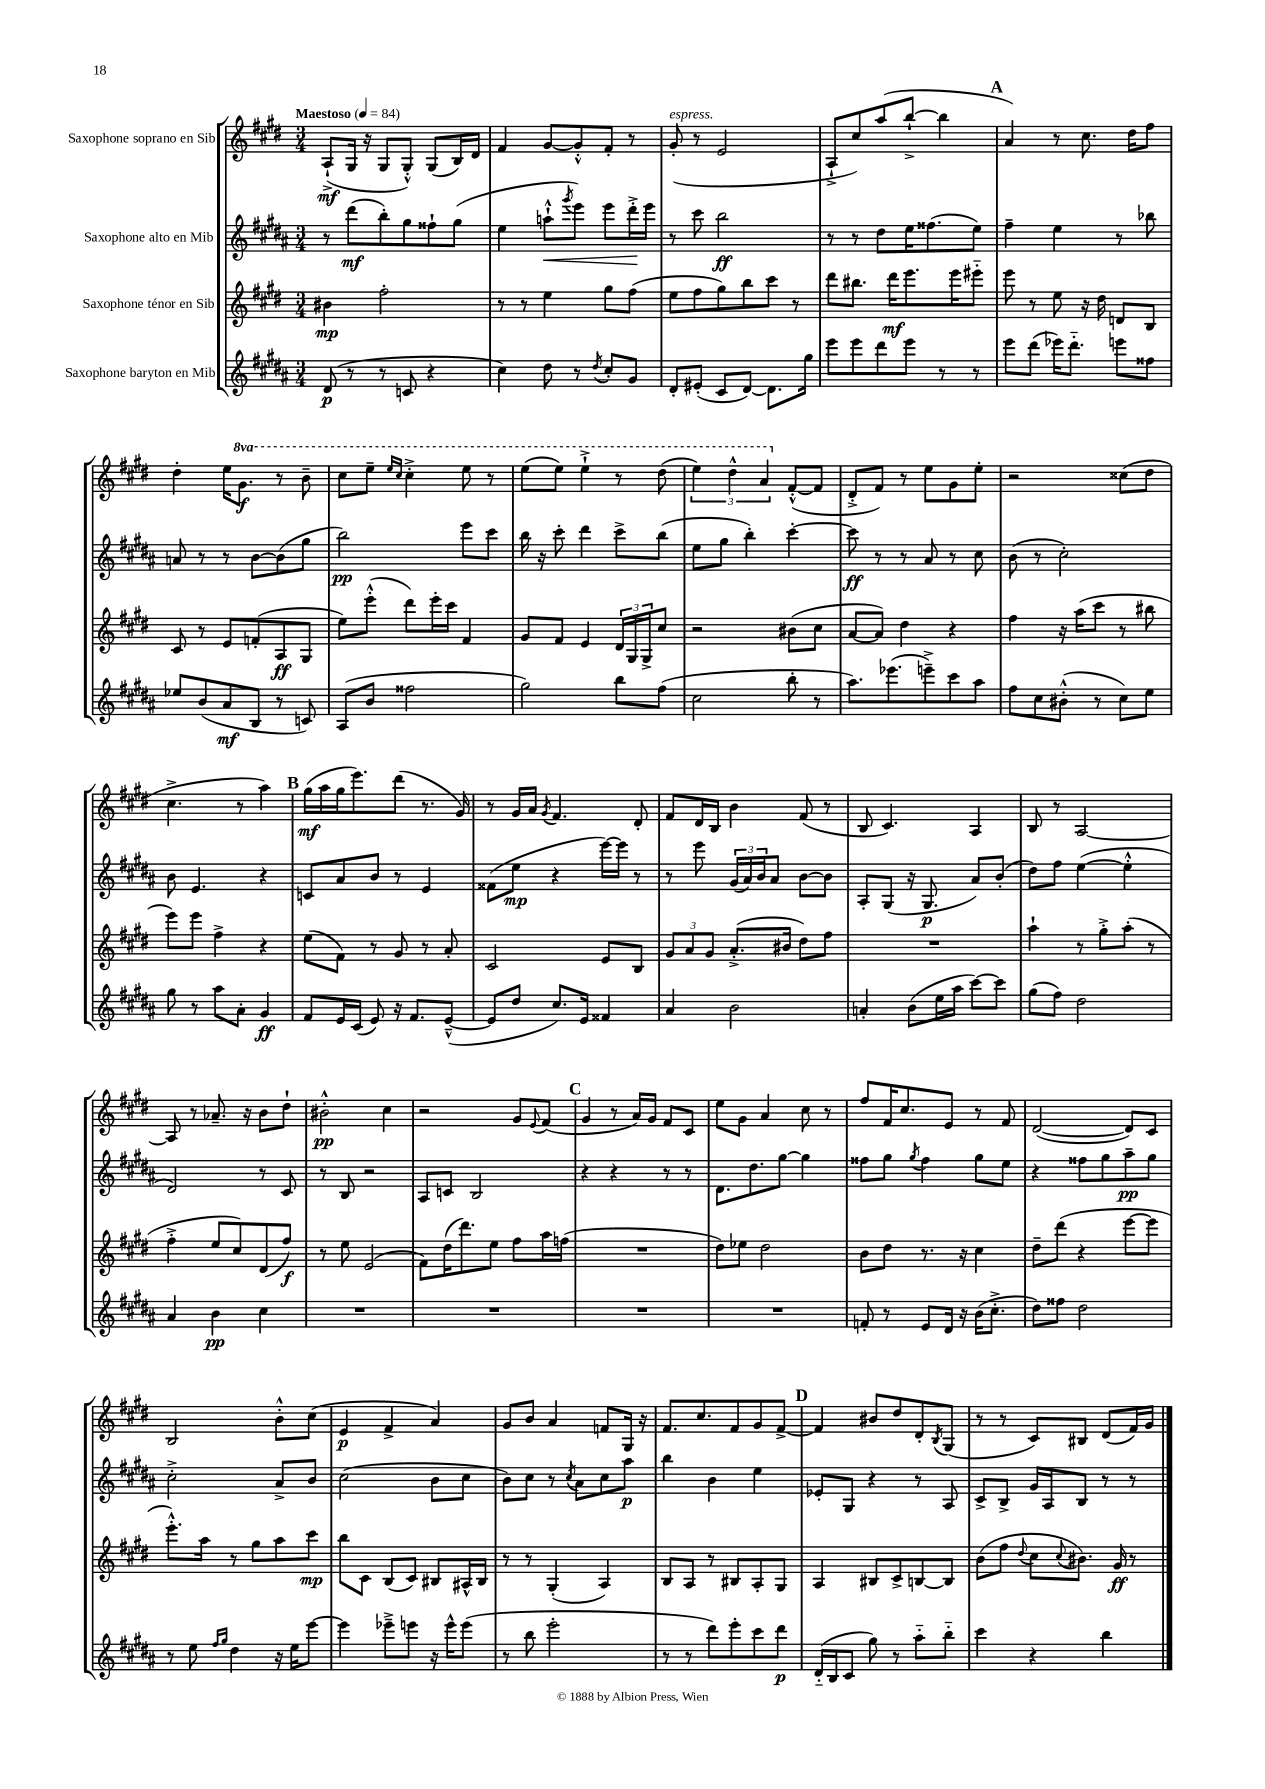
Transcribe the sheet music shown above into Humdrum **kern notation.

**kern	**kern	**kern	**kern
*staff4	*staff3	*staff2	*staff1
*clefG2	*clefG2	*clefG2	*clefG2
*k[f#c#g#d#a#]	*k[f#c#g#d#]	*k[f#c#g#d#a#]	*k[f#c#g#d#]
*M3/4	*M3/4	*M3/4	*M3/4
*MM84	*MM84	*MM84	*MM84
(8d#	4b#	8r	(8A`^
8r	.	(8ddd#	16G#
.	.	.	16r
8r	2ff#'	8bb')	8G#
8c	.	8gg#	8G#'^^)
4r	.	8ff##`	(8G#
.	.	(8gg#	16B)
.	.	.	16d#
=	=	=	=
4cc#)	8r	4ee	4f#
.	8r	.	.
8dd#	4ee	8aa`^^	[8g#
.	.	8qggg#	.
8r	.	8eee)	8g#'^^]
8qdd#	.	.	.
8cc#'	8gg#	8eee	8f#'
8g#	(8ff#	16ddd#'^	8r
.	.	16eee	.
=	=	=	=
8d#'	8ee	8r	(8g#'
(8e#'	8ff#	8ccc#	8r
8c#	8gg#)	2bb	2e
[8d#)	8bb	.	.
8.d#]	8ccc#	.	.
.	8r	.	.
16gg#	.	.	.
=	=	=	=
8eee	8ddd#	8r	8A`^
8eee	8.bb#	8r	8cc#)
8ddd#	.	8dd#	(8aa
.	16ddd#	.	.
8eee	8.eee	16ee	[8bb`^
.	.	(8.ff##	.
8r	.	.	4bb]
.	16eee	.	.
8r	8eee#'~	8ee)	.
=	=	=	=
8eee	8eee	4ff#~	4a)
(8ddd#	8r	.	.
16eee-)	8ee	4ee	8r
8.ddd#'~	.	.	.
.	16r	.	8.cc#
.	16dd#	.	.
8eee	8d	8r	.
.	.	.	16dd#
8ff##	8B	8bb-	8ff#
=	=	=	=
8ee-	8c#	8a	4dd#'
(8b	8r	8r	.
8a#	8e	8r	16ee
.	.	.	8.gg#
8B	(8f'	[8b	.
8r	8A	(8b]	8r
8c)	8G#	8gg#	8bb~
=	=	=	=
(8A#	8ee)	2bb)	8ccc#
8b	(8eee'^^	.	8eee~
.	.	.	16qqeee
.	.	.	16qqccc#
2ff##	8ddd#)	.	4ccc#'^
.	16eee'	.	.
.	16ccc#	.	.
.	4f#	8eee	8eee
.	.	8ccc#	8r
=	=	=	=
2gg#)	8g#	16bb	(8eee
.	.	16r	.
.	8f#	8ccc#'	8eee)
.	4e	4ddd#	4eee`^
8bb	24d#	8ccc#^	8r
.	24G#	.	.
.	24G#^	.	.
(8ff#	8cc#	(8bb	(8ddd#
=	=	=	=
2cc#	2r	8ee	6eee)
.	.	8gg#	.
.	.	.	6ddd#^^
.	.	4bb')	.
.	.	.	6aa
8bb'	(8b#	[4ccc#'	([8f#'^^
8r	8cc#	.	8f#]
=	=	=	=
8.aa#)	[8a	8ccc#]	8d#'^
.	8a])	8r	8f#)
(8.eee-	.	.	.
.	4dd#	8r	8r
8eee~^)	.	8a#	8ee
8ccc#	4r	8r	8g#
8aa#	.	8cc#	8ee'
=	=	=	=
8ff#	4ff#	(8b	2r
8cc#	.	8r	.
(8b#'^^	16r	2cc#')	.
.	(16aa	.	.
8r	8ccc#	.	.
8cc#)	8r	.	(8cc##
8ee	8bb#	.	8dd#
=	=	=	=
8gg#	8eee)	8b	4.cc#^
8r	8eee	4.e	.
8aa#	4ff#^	.	.
8a#'	.	.	8r
4g#	4r	4r	4aa)
=	=	=	=
8f#	(8ee	8c	(16gg#
.	.	.	16aa
16e	8f#)	8a#	16gg#
(16c#	.	.	8.eee)
8e)	8r	8b	.
16r	8g#	8r	(8ddd#
8.f#	.	.	.
.	8r	4e	8.r
([8e~^^	8a'	.	.
.	.	.	16g#)
=	=	=	=
8e]	2c#	(8f##	8r
8dd#	.	8ee	16g#
.	.	.	16a
.	.	.	8qg#
8.cc#)	.	4r	4.f#
16e	.	.	.
4f##	8e	[16eee)	.
.	.	16eee]	.
.	8B	8r	8d#'
=	=	=	=
4a#	12g#	8r	8f#
.	12a	.	.
.	.	8eee	16d#
.	12g#	.	.
.	.	.	16B
2b	(8.a'^	(24g#	4b
.	.	24a#)	.
.	.	24b	.
.	.	8a#	.
.	16b#	.	.
.	8dd#)	[8b	(8f#
.	8ff#	8b]	8r
=	=	=	=
4a'	2.r	8A#'	8B
.	.	(8G#	4.c#)
(8b	.	16r	.
.	.	8.G#	.
16ee	.	.	.
16aa#	.	.	.
[8ccc#)	.	8a#)	4A
8ccc#]	.	(8b'	.
=	=	=	=
(8gg#	4aa`	8dd#)	8B
8ff#)	.	8ff#	8r
2dd#	8r	([4ee	[2A
.	8gg#'^	.	.
.	(8aa'	4ee'^^]	.
.	8r	.	.
=	=	=	=
4a#	4ff#'^	2d#)	8A]
.	.	.	8r
4b	8ee	.	8.a-~
.	8cc#)	.	.
.	.	.	16r
4cc#	(8d#	8r	8b
.	8ff#)	8c#	8dd#`
=	=	=	=
2.r	8r	8r	2b#'^^
.	8ee	8B	.
.	(2e	2r	.
.	.	.	4cc#
=	=	=	=
2.r	8f#)	8A#	2r
.	(16dd#	8c	.
.	8.ddd#)	.	.
.	.	2B	.
.	8ee	.	.
.	8ff#	.	8g#
.	.	.	8qqe
.	16aa	.	(8f#
.	(16ff	.	.
=	=	=	=
2.r	2.r	4r	4g#
.	.	4r	8r
.	.	.	16a)
.	.	.	16g#
.	.	8r	8f#
.	.	8r	8c#
=	=	=	=
2.r	8dd#)	8.d#	8ee
.	8ee-	.	8g#
.	.	8.dd#	.
.	2dd#	.	4a
.	.	[8gg#	.
.	.	4gg#]	8cc#
.	.	.	8r
=	=	=	=
8f'	8b	8ff##	8ff#
8r	8dd#	8gg#	16f#
.	.	.	8.cc#
.	.	8qgg#	.
8e	8.r	4ff##	.
16d#	.	.	8e
16r	16r	.	.
(16b	4cc#	8gg#	8r
8.cc#'^	.	.	.
.	.	8ee	8f#
=	=	=	=
8dd#)	8dd#~	4r	([2d#
8ff##	(8ddd#	.	.
2dd#	4r	8ff##	.
.	.	8gg#	.
.	[8eee	8aa#~	8d#])
.	8eee]	8gg#	8c#
=	=	=	=
8r	8.eee'^^)	2cc#'^	2B
8ee	.	.	.
.	16aa	.	.
16qqff#	.	.	.
16qqgg#	.	.	.
4dd#	8r	.	.
.	8gg#	.	.
16r	8aa	8a#^	8b'^^
16ee	.	.	.
[8eee	8ccc#	8b	(8cc#
=	=	=	=
4eee]	8bb	(2cc#	4e
.	8c#	.	.
8eee-~^	(8B	.	4f#^
8eee	8c#)	.	.
16r	8B#	8b	4a)
16eee^^	.	.	.
(8eee	16A#^^	8cc#	.
.	16B#	.	.
=	=	=	=
8r	8r	8b)	8g#
8bb	8r	8cc#	8b
2eee'	(4G#'	8r	4a
.	.	8qcc#	.
.	.	8a#	.
.	4A)	8cc#	8f
.	.	8aa#	16G#
.	.	.	16r
=	=	=	=
8r	8B	4bb	8.f#
8r	8A	.	.
.	.	.	8.cc#
8ddd#)	8r	4b	.
8eee'	8B#	.	8f#
8ccc#	8A'	4ee	8g#
8ddd#	8G#	.	[8f#^
=	=	=	=
(16d#'~	4A	8e-'	4f#]
16B	.	.	.
8c#	.	8G#	.
8gg#)	8B#	4r	8b#
8r	8c#^	.	8dd#
8aa#'~	[8B	8r	8d#'
.	.	.	8qB
8bb'~	8B]	8A#	(8G#
=	=	=	=
4ccc#	(8b	8c#^	8r
.	8ff#	8B^	8r
.	8qqdd#	.	.
4r	8cc#	16g#	8c#)
.	.	16A#	.
.	8qqcc#	.	.
.	8.b#)	8B	8B#
4bb	.	8r	(8d#
.	16g#	.	.
.	8r	8r	16f#)
.	.	.	16g#
==	==	==	==
*-	*-	*-	*-
